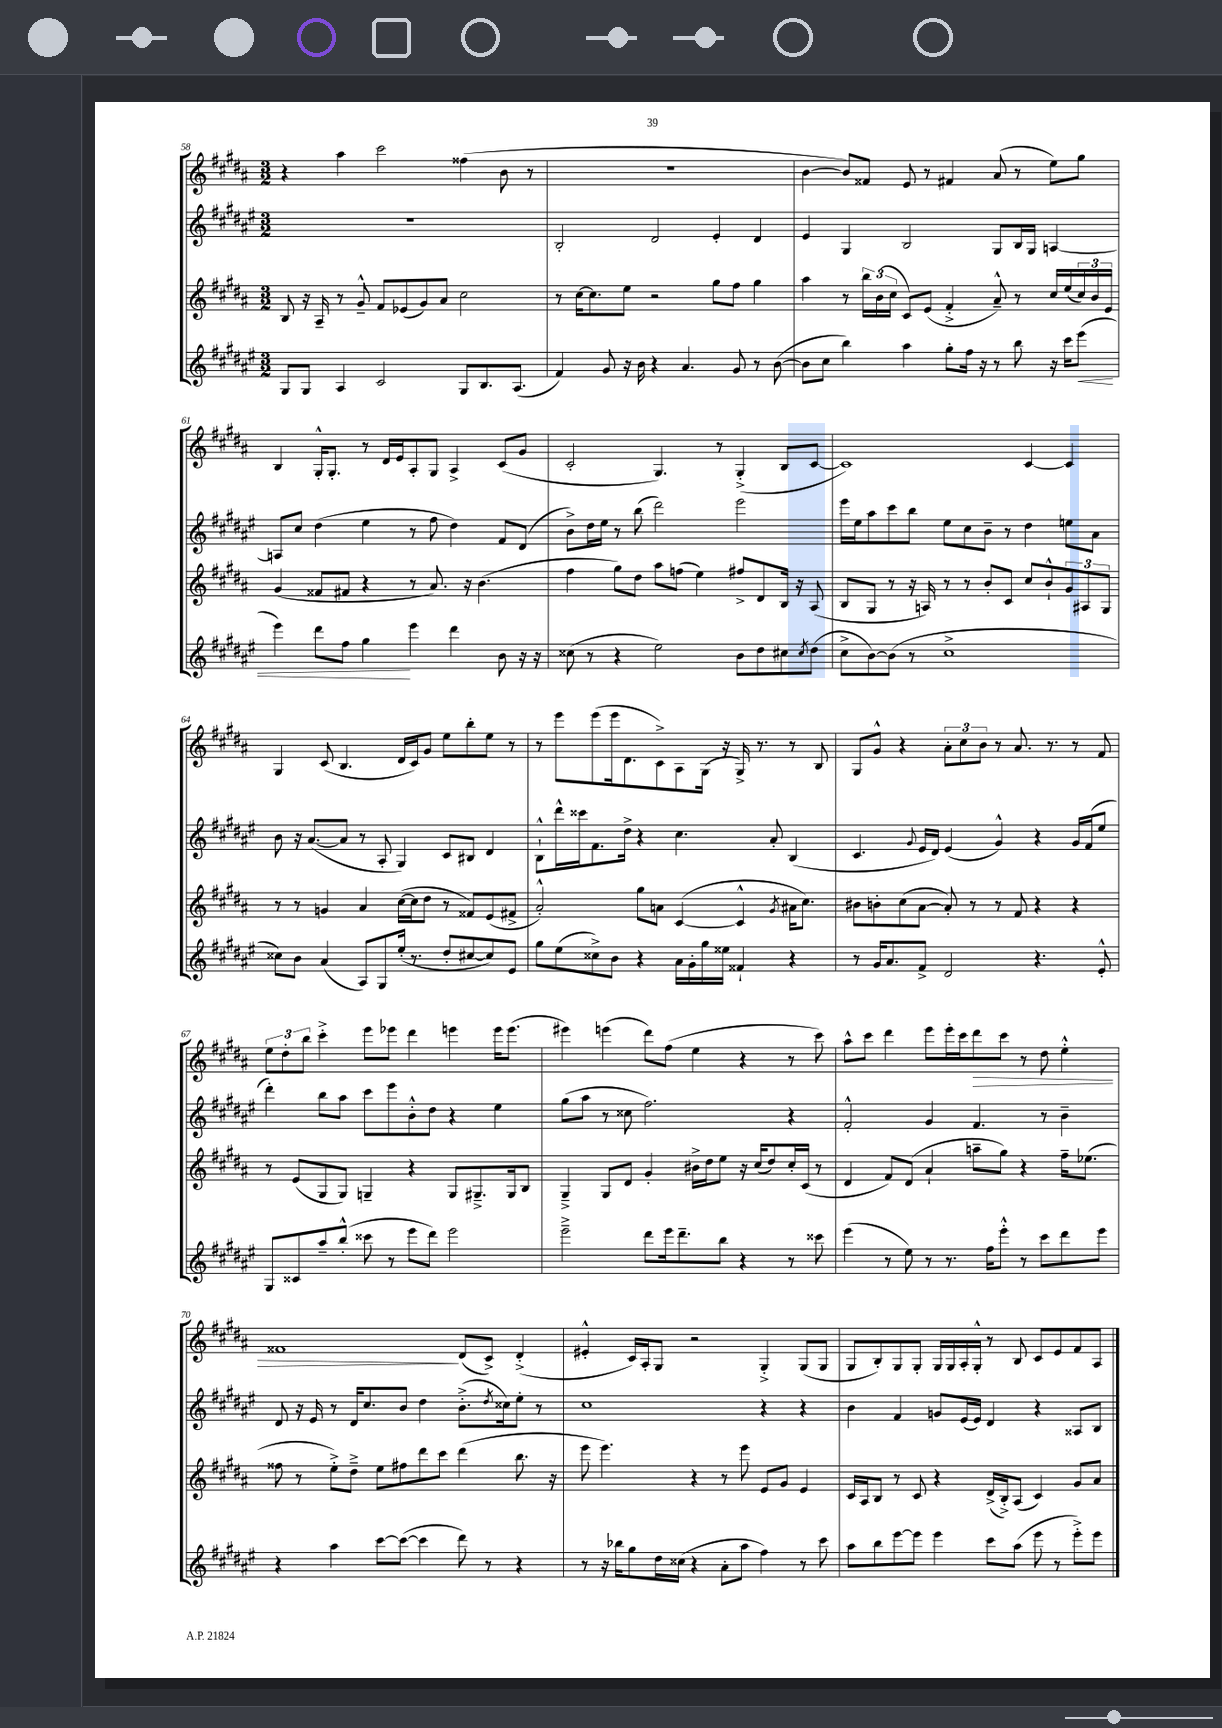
<<
\new StaffGroup <<
\new Staff = "s0" {
    \clef treble \key b \major \numericTimeSignature \time 3/2
    r4 ais''4 cis'''2 fisis''4( b'8 r8 |
    R1. |
    b'4~ b'8) fisis'8 e'8 r8 fis'4 ais'8( r8 e''8) gis''8 |
    b4 gis16-.-^ gis8.-. r8 dis'16 e'16 ais8-. gis8 ais4-> cis'8( gis'8 |
    cis'2-. gis4.) r8 gis4-.->( b8 cis'8~ |
    cis'1) cis'4~ cis'4 |
    gis4 cis'8( b4. dis'16 cis'16) gis'8 e''8 b''8-. e''8 r8 |
    r8 e'''8 e'''8( e'''16 dis'8. cis'8->) ais8 gis16( r16 gis16->) r8. r8 b8 |
    gis8 gis'8-^ r4 \tuplet 3/2 { ais'8-. cis''8 b'8 } r8 ais'8. r8. r8 fis'8 |
    \tuplet 3/2 { e''8 dis''8-. b''8 } cis'''4-.-> e'''8 ees'''8 dis'''4 e'''4 e'''16 e'''8.( |
    eis'''4) e'''4( dis'''8) fis''8( e''4 r4 r8 cis'''8) |
    ais''8-^ cis'''8 dis'''4 e'''8 e'''16-. cis'''16 dis'''8\> cis'''8 r8 dis''8 e''4-.-^ |
    fisis'1\! dis'8( cis'8->) dis'4-.->( |
    eis'4-.-^ cis'16) ais16-. gis8 r2 gis4-.-> gis8( gis8 |
    gis8 b8-.) gis8 gis8-. gis16 gis16 ais16-. gis16-.-^ r8 b8 cis'8 e'8 fis'8 ais8 \bar "|." |
}
\new Staff = "s1" {
    \clef treble \key fis \major \numericTimeSignature \time 3/2
    R1. |
    b2-. dis'2 eis'4-. dis'4 |
    eis'4 gis4 b2 gis8 b16 gis16 a4~ |
    a8 cis''8 dis''4( eis''4 r8 fis''8 dis''4) fis'8 dis'8( |
    b'8->) dis''16 eis''16 r8 b''8( dis'''2) eis'''2 |
    eis'''16 eis''16 ais''8 cis'''8 b''8 eis''8 cis''8 b'8-- r8 dis''4 e''8 ais'8 |
    b'8 r16 ais'8.~( ais'8 r8 ais8-. gis4) cis'8 bis8 dis'4 |
    b8-!-^ dis'''16-^ cisis'''16 fis'8. dis''16-> r4 cis''4. ais'8-. b4( |
    cis'4. \appoggiatura { gis'8 } eis'16 dis'16) eis'4( gis'4-^) r4 gis'16 fis'16( eis''8 |
    dis'''4-.) b''8 ais''8 cis'''8 eis'''8 b'8-.-^ dis''8 r4 eis''4 |
    gis''8( ais''8 r8 cisis''8 fis''2.) r4 |
    fis'2-.-^ gis'4 fis'4. r8 b'4-- |
    dis'8 r16 eis'16 r8 dis'16 cis''8. b'8 dis''4 b'8.-.->( \acciaccatura { dis''8 } cisis''16) eis''8-. r8 |
    cis''1 r4 r4 |
    b'4 fis'4 g'8 eis'16( eis'16) dis'4 r4 aisis8 b8 \bar "|." |
}
\new Staff = "s2" {
    \clef treble \key b \major \numericTimeSignature \time 3/2
    b8 r16 ais16-- r8 gis'8---^ fis'8 ees'8( gis'8) ais'8 cis''2 |
    r8 cis''16~ cis''8. e''8 r2 gis''8 fis''8 gis''4 |
    ais''4 r8 \tuplet 3/2 { b''16 b'16( cis''16 } cis'8) e'8( fis'4-.-> ais'8---^) r8 cis''16 e''16( \tuplet 3/2 { cis''16) b'16 e'16 } |
    gis'4( fisis'8 fis'8 r4 r8 ais'8.) r16 b'4.( |
    fis''4 gis''8) dis''8 ais''8 f''8( e''4) fis''8-> dis'8 b16 r16 ais8( |
    b8 gis8 r8 r16 a16) r8 r8 b'8-. cis'8 cis''8 b'8-!-^ \tuplet 3/2 { gis'8 ais8 gis8 } |
    r8 r8 g'4 ais'4 cis''16~( cis''16 dis''8 r8 fisis'8) e'8( fis'8-> |
    ais'2-.-^) gis''8 a'8 cis'4~( cis'4-^ \acciaccatura { gis'8 } ais'16 cis''8.) |
    bis'8 b'8-. cis''8( ais'8~ ais'8-.) r8 r8 fis'8 r4 r4 |
    r8 e'8( gis8 gis8) g4-- r4 g8 gis8.---> gis16 b8 |
    gis4---> gis8 dis'8 gis'4-. bis'16-> dis''16 e''8 r16 cis''16( dis''8) cis''16-. cis'16( r8 |
    dis'4 fis'8) dis'8( ais'4-! a''8-- gis''8) r4 fis''16-- ees''8.( |
    fisis''8 r8 e''8-.->) dis''8---> e''8 fis''8 dis'''8 cis'''8 dis'''4( b''8. r16 |
    e'''8 e'''4.) r4 r8 e'''8 e'8 gis'8 e'4 |
    cis'16 ais16 b8 r8 cis'8 r4 dis'16->( b16-.->) ais8( cis'4) gis'8 ais'8 \bar "|." |
}
\new Staff = "s3" {
    \clef treble \key fis \major \numericTimeSignature \time 3/2
    gis8 gis8 ais4 cis'2 gis8 b8. ais8.( |
    fis'4) gis'8 r16 b'16 r4 ais'4. gis'8 r8 b'8~( |
    b'8 cis''8 b''4) ais''4 gis''8-. fis''16 r16 r8 b''8 r16 cis'''16 eis'''8\<( |
    eis'''4) dis'''8 fis''8 gis''4\! eis'''4 dis'''4 b'8 r16 r16 |
    cisis''8( r8 r4 eis''2) b'8 dis''8 cis''8 \acciaccatura { cis''8 } dis''8( |
    cis''8-> b'8~) b'8( r8 cis''1-> |
    cisis''8) b'8 ais'4( ais8) gis8 eis''16-.( r8. dis''8-. cis''8~ cis''8) eis'8 |
    gis''8 eis''8( cisis''8->) b'8 r4 ais'16 gis'16-. gis''16 eisis''16 fisis'4-! r4 |
    r8 gis'16 ais'8. fis'8-> dis'2 r4. eis'8-.-^ |
    gis8 cisis'8 ais''8-- b''8-.-^( cisis'''8 r8 eis'''8 dis'''8) eis'''2 |
    eis'''2---> dis'''8 eis'''16 dis'''8.-- b''8 r4 r8 cisis'''8 |
    eis'''4( r8 eis''8) r8 r8. fis''16 eis'''8-.-^ r8 cis'''8 dis'''8 eis'''8 |
    r4 ais''4 cis'''8~ cis'''8~( cis'''4 dis'''8) r8 r4 |
    r8 r16 bes''16 gis''8 dis''16 cisis''16( r4 ais'8-. ais''8 fis''4) r8 cis'''8 |
    ais''8 b''8 eis'''8~ eis'''8 eis'''4 cis'''8 ais''8( eis'''8 r8 eis'''8-.->) eis'''8 \bar "|." |
}
>>
>>
\layout { \context { \Score currentBarNumber = #58 } }
